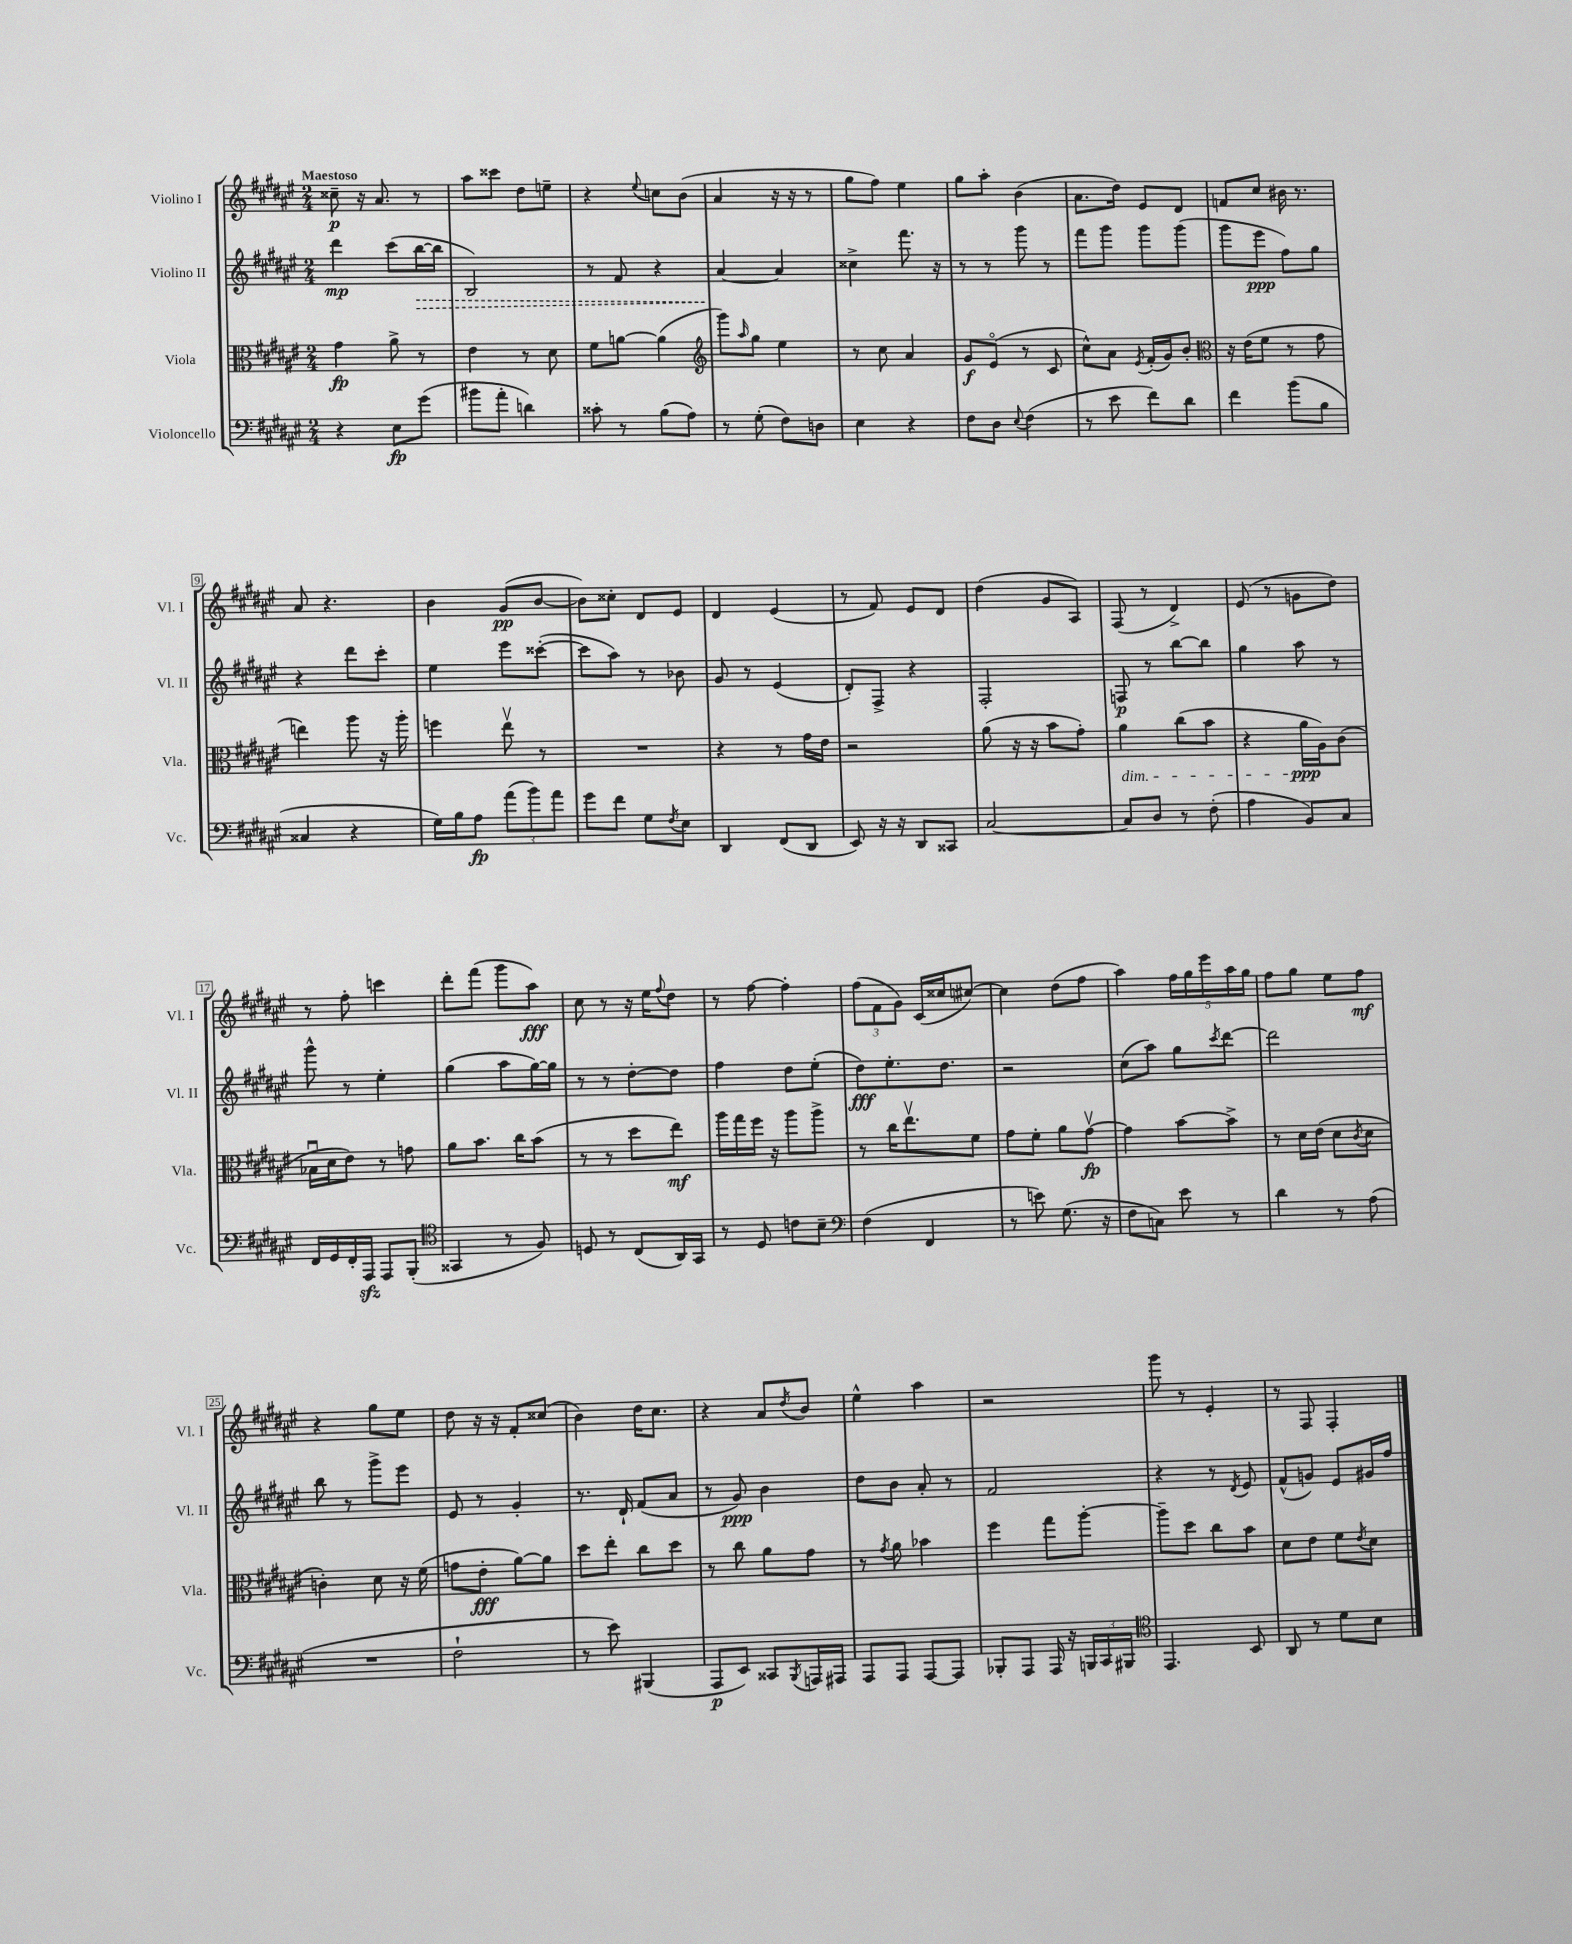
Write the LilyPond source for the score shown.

<<
\new StaffGroup <<
\new Staff = "s0" \with { instrumentName = "Violino I" shortInstrumentName = "Vl. I" } {
    \clef treble \key fis \major \numericTimeSignature \time 2/4 \tempo "Maestoso"
    cisis''8--\p r16 ais'8. r8 |
    ais''8 cisis'''8 dis''8 e''8-- |
    r4 \appoggiatura { eis''8 } c''8 b'8( |
    ais'4 r16 r16 r8 |
    gis''8 fis''8) eis''4 |
    gis''8 ais''8-. b'4( |
    ais'8. dis''16) eis'8 dis'8 |
    f'8 cis''8 bis'16 r8. |
    ais'8 r4. |
    b'4 gis'8\pp( b'8~ |
    b'8) cisis''8-. dis'8 eis'8 |
    dis'4 eis'4( |
    r8 fis'8) eis'8 dis'8 |
    dis''4( gis'8 ais8) |
    fis8( r8 dis'4->) |
    eis'8( r8 g'8 dis''8) |
    r8 fis''8-. c'''4 |
    dis'''8-. fis'''8( gis'''8 ais''8\fff) |
    cis''8 r8 r16 eis''16 \appoggiatura { fis''8 } dis''8 |
    r8 fis''8~ fis''4-. |
    \tuplet 3/2 { fis''8( fis'8 gis'8) } cis'16( cisis''16 cis''8~) |
    cis''4 dis''8( fis''8 |
    ais''4) \tuplet 5/4 { fis''16 gis''16 eis'''16 ais''16 gis''16 } |
    fis''8 gis''8 eis''8 fis''8\mf |
    r4 gis''8 eis''8 |
    dis''8 r16 r16 fis'8-. cisis''8( |
    b'4) dis''16 cis''8. |
    r4 ais'8 \acciaccatura { dis''8 } b'8 |
    eis''4-^ ais''4 |
    r2 |
    gis'''8 r8 eis'4-. |
    r8 fis8 fis4-. \bar "|." |
}
\new Staff = "s1" \with { instrumentName = "Violino II" shortInstrumentName = "Vl. II" } {
    \clef treble \key fis \major \numericTimeSignature \time 2/4
    dis'''4\mp cis'''8( \once \override Hairpin.style = #'dashed-line b''16~\> b''16 |
    b2) |
    r8 fis'8 r4 |
    ais'4~\! ais'4 |
    cisis''4-> fis'''8. r16 |
    r8 r8 gis'''8 r8 |
    fis'''8 gis'''8 gis'''8 gis'''8( |
    gis'''8 eis'''8\ppp fis''8) gis''8 |
    r4 dis'''8 cis'''8-. |
    eis''4 eis'''8 cisis'''8~-.( |
    cisis'''8 ais''8) r8 bes'8 |
    gis'8 r8 eis'4( |
    dis'8-.) fis8-> r4 |
    fis2-. |
    f8\p r8 b''8~ b''8 |
    gis''4 ais''8 r8 |
    gis'''8-^ r8 eis''4-. |
    gis''4( ais''8 gis''16~) gis''16 |
    r8 r8 dis''8~-. dis''8 |
    fis''4 dis''8 eis''8-.( |
    dis''8\fff) eis''8.-. dis''8. |
    r2 |
    cis''8( ais''8) gis''8 \acciaccatura { cis'''8 } dis'''8~ |
    dis'''2 |
    b''8 r8 gis'''8-> eis'''8 |
    eis'8 r8 gis'4-. |
    r8. dis'16-! fis'8( ais'8 |
    r8 gis'8\ppp) b'4 |
    dis''8 b'8 ais'8-. r8 |
    fis'2 |
    r4 r8 \acciaccatura { dis'8 } eis'8 |
    fis'8-^( g'8) eis'8 gis'16 fis''16 \bar "|." |
}
\new Staff = "s2" \with { instrumentName = "Viola" shortInstrumentName = "Vla." } {
    \clef alto \key fis \major \numericTimeSignature \time 2/4
    gis'4\fp ais'8-> r8 |
    eis'4 r8 dis'8 |
    fis'8 a'8~ a'4( |
    \clef treble gis'''8) \grace { ais''16 } gis''8 eis''4 |
    r8 cis''8 ais'4 |
    gis'8\f eis'8\flageolet( r8 cis'8 |
    cis''8-^) ais'8 \acciaccatura { eis'8 } fis'16-.( gis'16) b'8-. |
    \clef alto r16 eis'16( fis'8 r8 gis'8 |
    e''4) ais''8 r16 ais''16-. |
    f''4 eis''8\upbow r8 |
    R2 |
    r4 r8 gis'16 eis'16 |
    r2 |
    ais'8( r16 r16 b'8 gis'8-.) |
    ais'4\dim cis''8( b'8 |
    r4 ais'16\ppp\! ais16) cis'8( |
    bes16\downbow dis'16 eis'8) r8 g'8 |
    ais'8 b'8. cis''16 b'8( |
    r8 r8 dis''8 eis''8\mf) |
    ais''16 gis''16 fis''16 r16 ais''8 ais''8-> |
    r8 cis''16 eis''8.\upbow fis'8 |
    gis'8 fis'8-. ais'8 gis'8~\upbow\fp |
    gis'4 b'8~ b'8-> |
    r8 dis'16 eis'16( dis'8 \acciaccatura { cis'8 } dis'8 |
    c'4-.) dis'8 r16 fis'16( |
    g'8 eis'8-.\fff ais'8~) ais'8 |
    dis''8 eis''8-. cis''8 dis''8 |
    r8 cis''8 ais'8 gis'8 |
    r8 \acciaccatura { gis'8 } ais'8 bes'4 |
    fis''4 gis''8 ais''8~-. |
    ais''8-- dis''8 cis''8 b'8 |
    dis'8 eis'8 fis'8 \acciaccatura { eis'8 } dis'8 \bar "|." |
}
\new Staff = "s3" \with { instrumentName = "Violoncello" shortInstrumentName = "Vc." } {
    \clef bass \key fis \major \numericTimeSignature \time 2/4
    r4 eis8\fp gis'8( |
    bis'8 ais'8-. d'4) |
    cisis'8-. r8 b8( ais8) |
    r8 gis8-.( fis8) d8 |
    eis4 r4 |
    fis8 dis8 \appoggiatura { eis8 } fis4( |
    r8 eis'8 fis'8) dis'8 |
    fis'4 b'8( b8 |
    cisis4 r4 |
    gis16) b16 ais8\fp \tuplet 3/2 { ais'8( b'8) ais'8 } |
    gis'8 fis'8 gis8 \acciaccatura { fis8 } eis8 |
    dis,4 fis,8( dis,8 |
    eis,8) r16 r16 dis,8 cisis,8 |
    cis2~ |
    cis8 dis8 r8 fis8-.( |
    ais4 b,8) cis8 |
    fis,16 gis,16 fis,16-. ais,,16\sfz ais,,8 b,,8-.( |
    \clef tenor gisis,4 r8 fis8) |
    d8 r8 cis8( ais,16) gis,16 |
    r8 dis8 c'8 b8-- |
    \clef bass fis4( fis,4 |
    r8 e'8) gis8.( r16 |
    fis8 c8) eis'8 r8 |
    dis'4 r8 ais8( |
    R2 |
    fis2-! |
    r8 eis'8) bis,,4( |
    ais,,8\p eis,8) cisis,8 \acciaccatura { b,,8 } a,,16 ais,,16 |
    ais,,8 ais,,8 ais,,8~ ais,,8 |
    bes,,8-. ais,,8 ais,,16 r16 \tuplet 3/2 { b,,16 cis,16 bis,,16 } |
    \clef tenor eis,4. b,8 |
    ais,8 r8 dis'8 b8 \bar "|." |
}
>>
>>
\layout { \context { \Score \override BarNumber.stencil = #(make-stencil-boxer 0.1 0.3 ly:text-interface::print) } }
